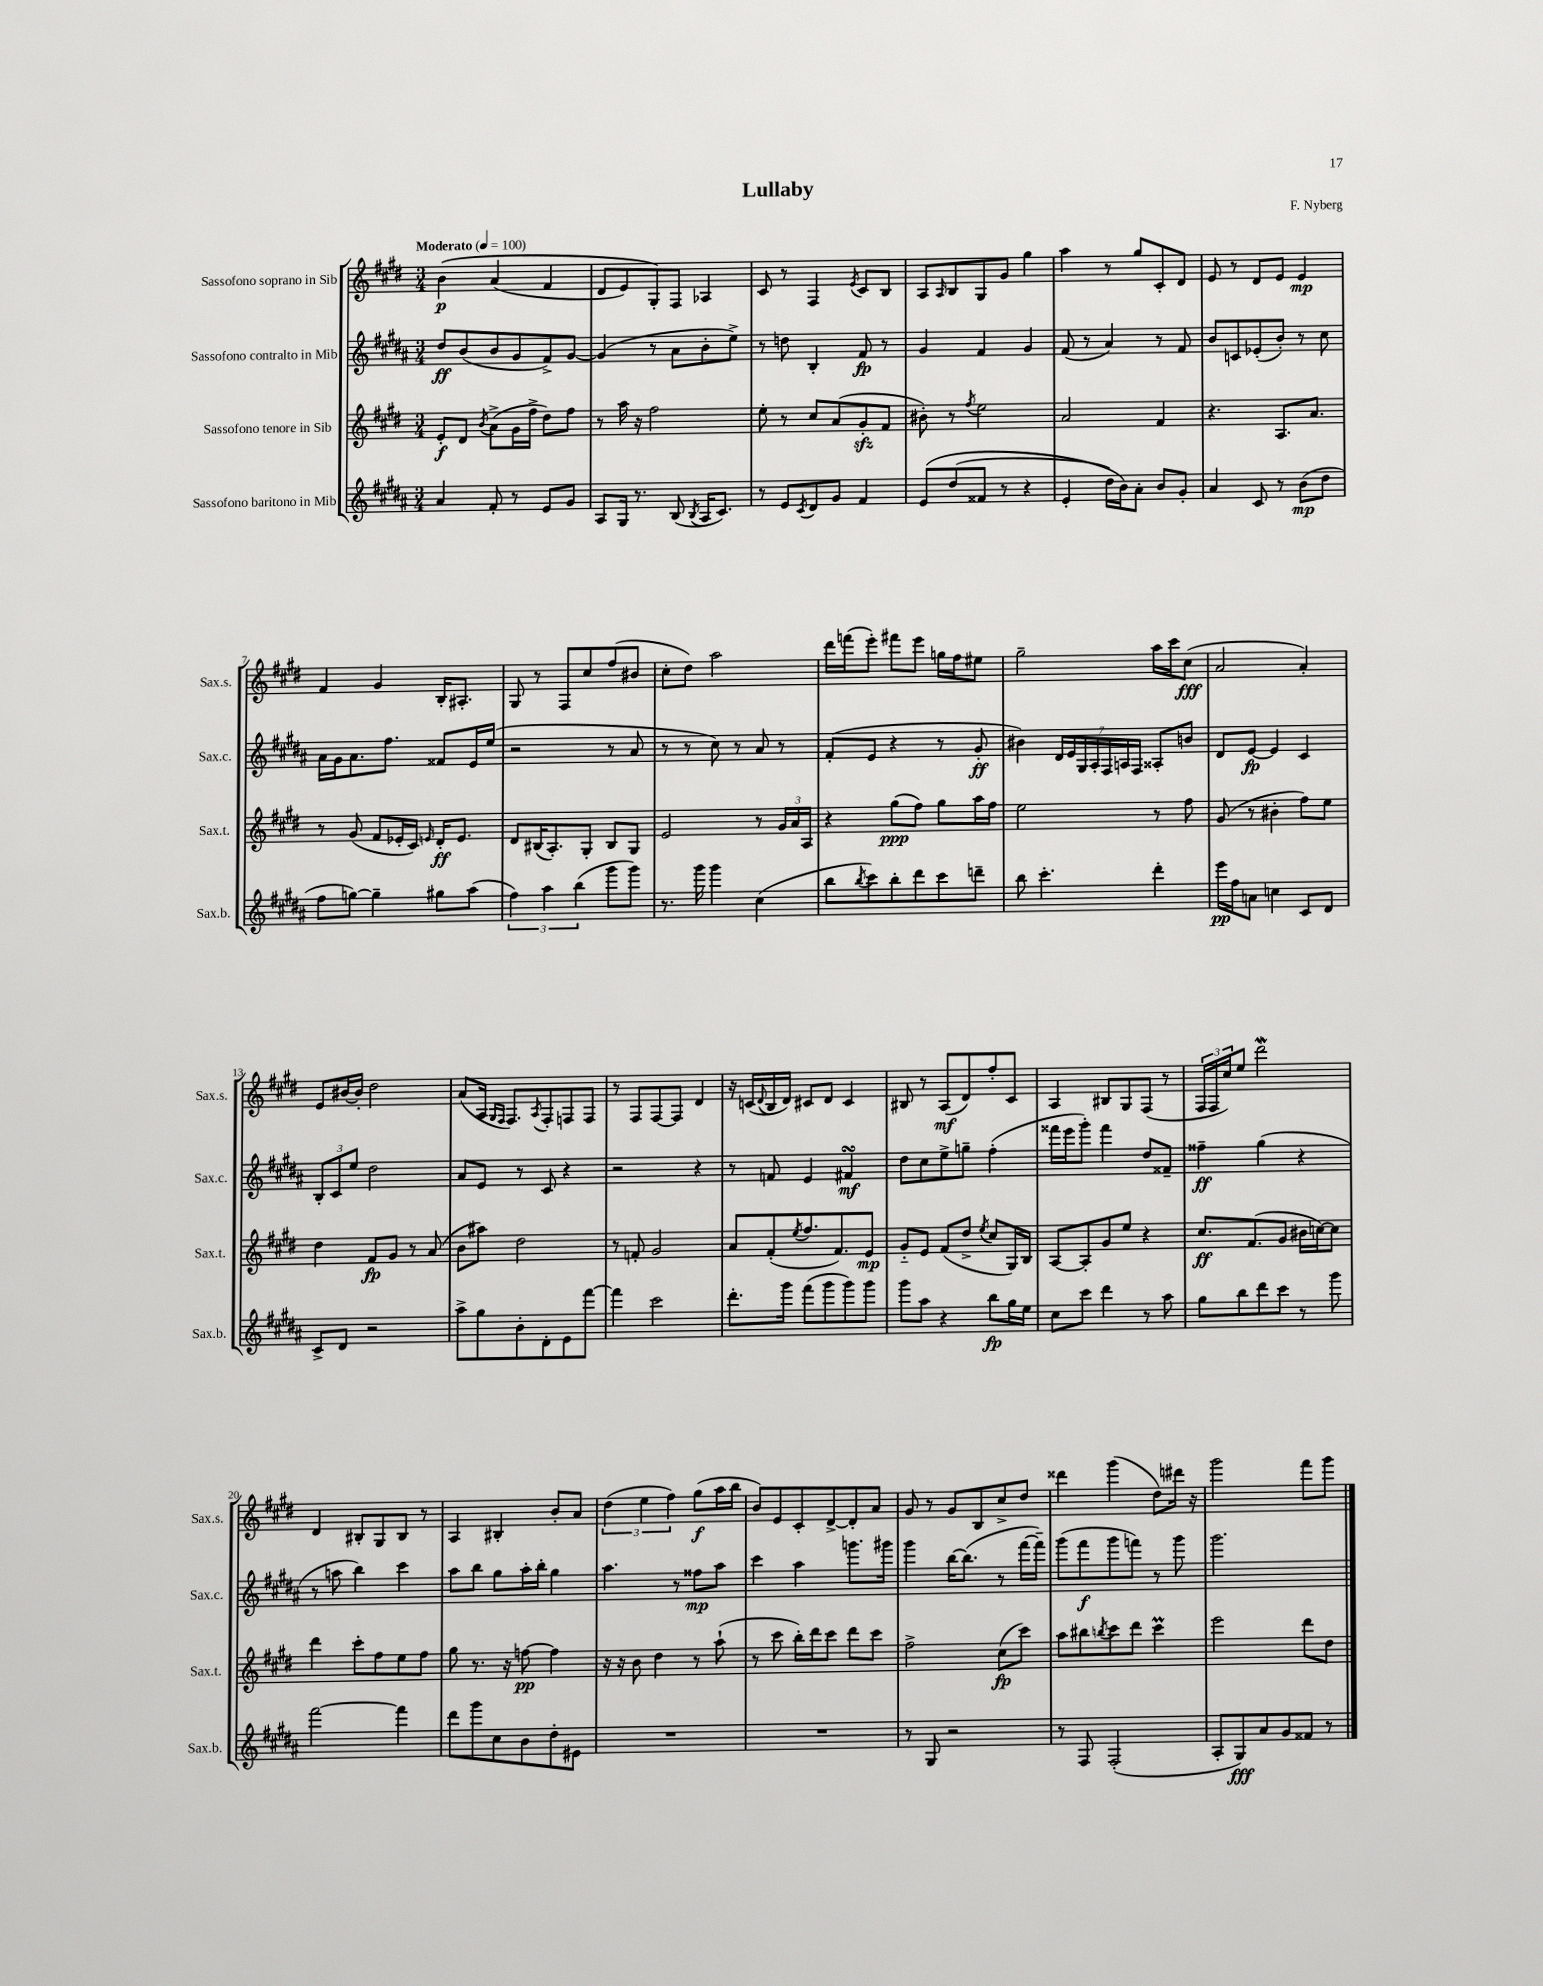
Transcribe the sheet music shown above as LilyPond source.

\header { title = "Lullaby" composer = "F. Nyberg" }
<<
\new StaffGroup <<
\new Staff = "s0" \with { instrumentName = "Sassofono soprano in Sib" shortInstrumentName = "Sax.s." } {
    \clef treble \key e \major \numericTimeSignature \time 3/4 \tempo "Moderato" 4 = 100
    b'4\p\( a'4( fis'4 |
    dis'8 e'8) gis8-.\) fis8 aes4 |
    cis'8 r8 fis4 \acciaccatura { e'8 } cis'8 b8 |
    a8 \grace { a16 } b8 gis8 gis'8 gis''4 |
    a''4 r8 gis''8 cis'8-. dis'8 |
    e'8 r8 dis'8 e'8 e'4\mp |
    fis'4 gis'4 b16-. ais8.-. |
    gis8 r8 fis8 cis''8 fis''8( bis'8 |
    cis''8-. dis''8) a''2 |
    dis'''16 f'''16( e'''8-.) fis'''8 e'''8 g''16 fis''16 eis''8 |
    gis''2-- a''16 cis'''16 cis''8\fff( |
    a'2 a'4-.) |
    e'8 bis'16~ bis'16-. dis''2 |
    a'8( a16 \grace { gis16 fis16 } fis8.) \acciaccatura { a8 } fis8-. f8 f8 |
    r8 fis8 fis8~ fis8 dis'4 |
    r16 c'16( \appoggiatura { dis'8 } b16 dis'16) cis'8 dis'8 cis'4 |
    bis8 r8 a8\mf( dis'8) fis''8-. cis'8 |
    a4 bis8 gis8 fis8( r8 |
    \tuplet 3/2 { fis16 fis16 cis''16) } e''8 dis'''2\mordent |
    dis'4 bis8-. gis8 bis8 r8 |
    a4 bis4-. b'8-. a'8 |
    \tuplet 3/2 { dis''4( e''4 fis''4) } gis''8\f( a''16 b''16 |
    b'8) e'8 cis'8-. dis'8~-> dis'8-. a'8 |
    gis'8 r8 gis'8 b8 cis''8-> dis''8 |
    disis'''4 gis'''4( dis''8) dis'''16 r16 |
    gis'''2 fis'''8 gis'''8 \bar "|." |
}
\new Staff = "s1" \with { instrumentName = "Sassofono contralto in Mib" shortInstrumentName = "Sax.c." } {
    \clef treble \key b \major \numericTimeSignature \time 3/4
    dis''8\ff b'8( b'8 gis'8 fis'8->) gis'8~ |
    gis'4( r8 ais'8 b'8-. e''8->) |
    r8 d''8 b4-. fis'8\fp r8 |
    gis'4 fis'4 gis'4 |
    fis'8( r8 ais'4) r8 fis'8 |
    b'8 c'8 ees'8-.( b'8-.) r8 cis''8 |
    ais'16 gis'16 ais'8. fis''8. fisis'8 e'16 e''16( |
    r2 r8 ais'8 |
    r8 r8 cis''8) r8 ais'8 r8 |
    fis'8-.( e'8 r4 r8 gis'8-.\ff |
    bis'4) \tuplet 7/4 { dis'16 e'16 gis16 ais16-. fis16 a16 fis16 } aisis8-. b'8 |
    dis'8 e'8~\fp e'4 cis'4 |
    \tuplet 3/2 { b8-. cis'8 e''8 } dis''2 |
    ais'8 e'8 r8 cis'8 r4 |
    r2 r4 |
    r8 f'8 e'4 fis'4\turn\mf |
    dis''8 cis''8 e''8-> g''8-- fis''4-.( |
    fisis'''16 e'''16 gis'''8-.) fisis'''4 dis''8 fisis'8-- |
    fisis''4--\ff gis''4( r4 |
    r8 a''8 b''4) cis'''4 |
    ais''8 b''8 gis''8 ais''16-. b''16-. gis''4 |
    ais''4. r8 fisis''8\mp ais''8 |
    cis'''4 ais''4 g'''8. gis'''16 |
    gis'''4 b''16~ b''8.( r8 fis'''16~ fis'''16--) |
    gis'''8( fis'''8\f gis'''8 f'''8) r8 gis'''8 |
    gis'''2. \bar "|." |
}
\new Staff = "s2" \with { instrumentName = "Sassofono tenore in Sib" shortInstrumentName = "Sax.t." } {
    \clef treble \key e \major \numericTimeSignature \time 3/4
    e'8-.\f dis'8 \acciaccatura { b'8 } a'8->( gis'16 fis''16-> dis''8) fis''8 |
    r8 a''16 r16 fis''2 |
    e''8-. r8 cis''8 a'8( gis'8-.\sfz fis'8 |
    bis'8-.) r8 \acciaccatura { fis''8 } e''2 |
    a'2 fis'4 |
    r4. a8. a'8. |
    r8 gis'8( fis'8 ees'16-. cis'16) \grace { e'16 } dis'16-.\ff e'8. |
    dis'8 bis16( a8.-.) gis8-. bis8 gis8 |
    e'2 r8 \tuplet 3/2 { gis'16 a'16 a16 } |
    r4 gis''8\ppp( fis''8) gis''8 a''16 fis''16 |
    e''2 r8 fis''8 |
    gis'8( r8 bis'4-. fis''8) e''8 |
    dis''4 fis'8\fp gis'8 r8 a'8( |
    b'8 ais''8) dis''2 |
    r8 f'8-. gis'2 |
    a'8 fis'8-.( \acciaccatura { e''8 } fis''8. fis'8.) e'8\mp |
    gis'8-_ e'8 fis'8( dis''8-> \acciaccatura { e''8 } cis''8 gis16) b16 |
    a8~ a8-. gis'8 e''8 r4 |
    cis''8.\ff fis'8.( gis'8 bis'16 c''16~) c''8 |
    dis'''4 cis'''8-. fis''8 e''8 fis''8 |
    gis''8 r8. r16 f''8~\pp f''4 |
    r16 r16 b'8 dis''4 r8 a''8-!( |
    r8 cis'''8 b''16-.) dis'''16 cis'''8 dis'''8 cis'''8 |
    fis''2-> cis''8\fp( cis'''8) |
    a''8 bis''8 \acciaccatura { b''8 } cis'''8 dis'''8 cis'''4\prall |
    e'''2 dis'''8 dis''8 \bar "|." |
}
\new Staff = "s3" \with { instrumentName = "Sassofono baritono in Mib" shortInstrumentName = "Sax.b." } {
    \clef treble \key b \major \numericTimeSignature \time 3/4
    ais'4 fis'8-. r8 e'8 gis'8 |
    ais8 gis16 r8. b8( \acciaccatura { b8 } ais16 cis'8.) |
    r8 e'8 \acciaccatura { cis'8 } dis'8 gis'8 fis'4 |
    e'8\( dis''8( fisis'8 r8 r4 |
    e'4-. dis''16) b'16\) ais'8-. b'8 gis'8-. |
    ais'4 cis'8 r8 b'8\mp( dis''8 |
    fis''8 g''8~) g''4-- gis''8 ais''8( |
    \tuplet 3/2 { fis''4) ais''4 b''4( } gis'''8 gis'''8) |
    r8. gis'''16 gis'''4 cis''4( |
    b''8 \acciaccatura { b''8 } cis'''8) b''8-. dis'''8 cis'''8 d'''8-- |
    b''8 cis'''4.-. dis'''4-. |
    e'''16\pp fis''16 a'8 c''4 cis'8 dis'8 |
    cis'8-> dis'8 r2 |
    ais''8-> gis''8 b'8-. dis'8-. e'8 fis'''8~ |
    fis'''4 cis'''2 |
    dis'''8.-. gis'''16 fis'''8( gis'''8 gis'''8) gis'''8 |
    gis'''8 ais''8 r4 b''8\fp gis''16 e''16 |
    cis''8 cis'''8 dis'''4 r8 ais''8 |
    gis''8 b''8 dis'''8 cis'''8 r8 gis'''8 |
    fis'''2~ fis'''4 |
    dis'''8 gis'''8 cis''8 b'8 dis''8-. eis'8 |
    R2. |
    R2. |
    r8 gis8 r2 |
    r8 fis8 fis2-.( |
    ais8-. gis8\fff) ais'8 gis'8 fisis'8 r8 \bar "|." |
}
>>
>>
